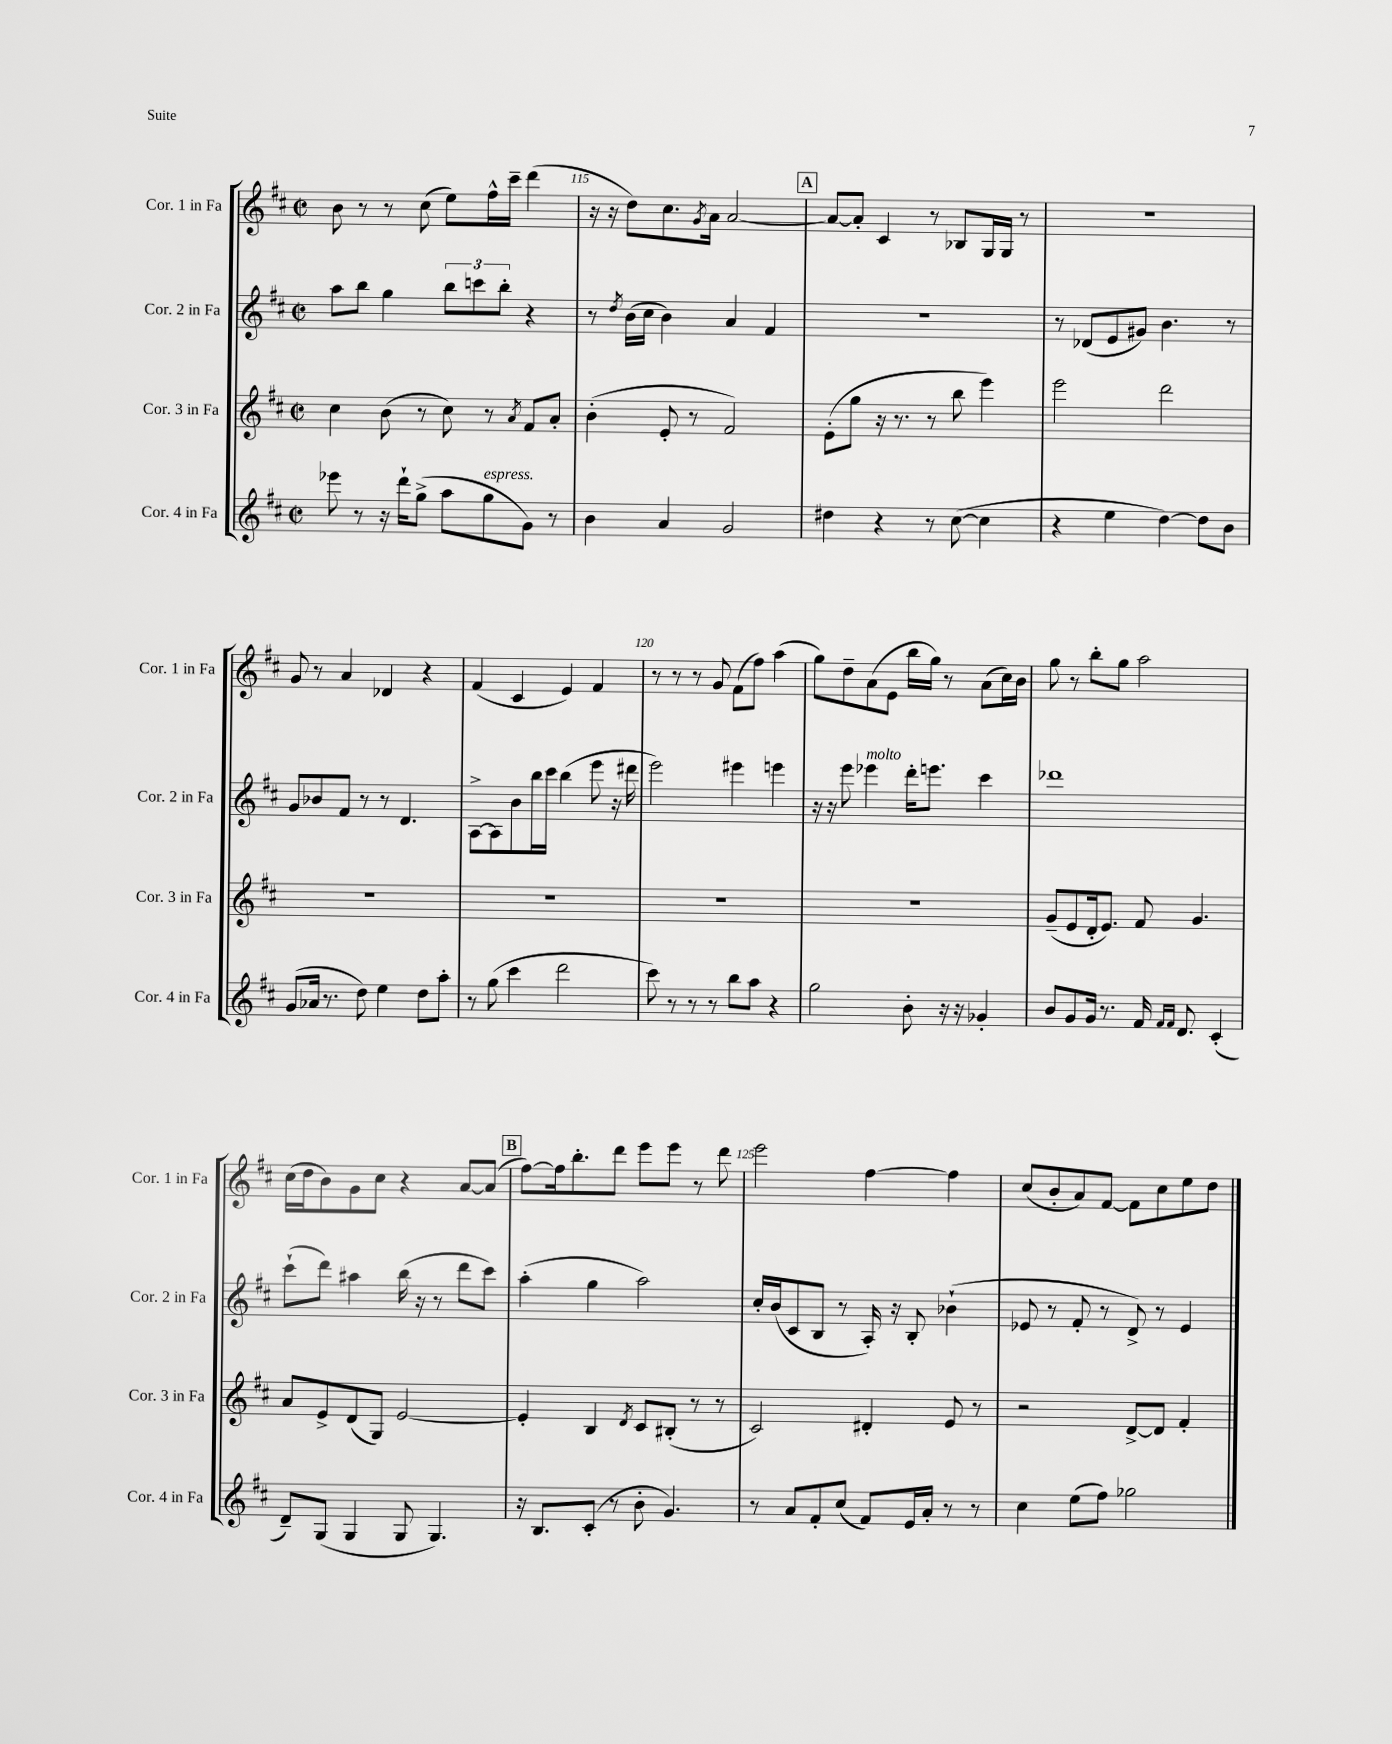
<<
\new StaffGroup <<
\new Staff = "s0" \with { instrumentName = "Cor. 1 in Fa" shortInstrumentName = "Cor. 1 in Fa" } {
    \clef treble \key d \major \defaultTimeSignature \time 2/2
    b'8 r8 r8 cis''8( e''8) fis''16-^ cis'''16-- d'''4( |
    r16 r16 d''8) cis''8. \acciaccatura { g'8 } a'16 a'2~ |
    \mark \markup { \box "A" } a'8~ a'8-. cis'4 r8 bes8 g16 g16 r8 |
    r1 |
    g'8 r8 a'4 des'4 r4 |
    fis'4( cis'4 e'4) fis'4 |
    r8 r8 r8 g'8 fis'8( fis''8) a''4( |
    g''8) d''8-- a'8( e'8 b''16 g''16) r8 a'8( cis''16) b'16 |
    g''8 r8 b''8-. g''8 a''2 |
    cis''16( d''16 b'8) g'8 cis''8 r4 a'8~ a'8( |
    \mark \markup { \box "B" } fis''8~) fis''16 b''8.-. d'''8 e'''8 e'''8 r8 d'''8 |
    e'''2 fis''4~ fis''4 |
    cis''8( b'8-. a'8) fis'8~ fis'8 cis''8 e''8 d''8 \bar "|." |
}
\new Staff = "s1" \with { instrumentName = "Cor. 2 in Fa" shortInstrumentName = "Cor. 2 in Fa" } {
    \clef treble \key d \major \defaultTimeSignature \time 2/2
    a''8 b''8 g''4 \tuplet 3/2 { b''8 c'''8 b''8-. } r4 |
    r8 \acciaccatura { d''8 } b'16( cis''16 b'4) a'4 fis'4 |
    \mark \markup { \box "A" } r1 |
    r8 des'8( e'8 gis'8) b'4. r8 |
    g'8 bes'8 fis'8 r8 r8 d'4. |
    a8~-> a8 b'8 b''16 cis'''16 b''4( e'''8 r16 dis'''16 |
    e'''2) eis'''4 e'''4 |
    r16 r16 e'''8 ees'''4^\markup { \italic "molto" } d'''16-. e'''8. cis'''4 |
    des'''1 |
    cis'''8-!( d'''8) ais''4 b''16( r16 r8 d'''8 cis'''8) |
    \mark \markup { \box "B" } a''4-.( g''4 a''2) |
    cis''16-. b'16( cis'8 b8 r8 a16-.) r16 b8-. bes'4-!( |
    ees'8 r8 fis'8-. r8 d'8->) r8 ees'4 \bar "|." |
}
\new Staff = "s2" \with { instrumentName = "Cor. 3 in Fa" shortInstrumentName = "Cor. 3 in Fa" } {
    \clef treble \key d \major \defaultTimeSignature \time 2/2
    cis''4 b'8( r8 cis''8) r8 \acciaccatura { a'8 } fis'8 a'8-. |
    b'4-.( e'8-. r8 fis'2) |
    \mark \markup { \box "A" } e'8-.( g''8 r16 r8. r8 b''8 e'''4) |
    e'''2 d'''2 |
    R1 |
    R1 |
    R1 |
    R1 |
    g'8--( e'8 d'16-. e'8.) fis'8 g'4. |
    a'8 e'8-> d'8( g8) e'2~ |
    \mark \markup { \box "B" } e'4-. b4 \acciaccatura { d'8 } cis'8 bis8-.( r8 r8 |
    cis'2) dis'4-. e'8 r8 |
    r2 d'8~-> d'8 fis'4-. \bar "|." |
}
\new Staff = "s3" \with { instrumentName = "Cor. 4 in Fa" shortInstrumentName = "Cor. 4 in Fa" } {
    \clef treble \key d \major \defaultTimeSignature \time 2/2
    ees'''8 r8 r16 d'''16-! g''8->( a''8 g''8^\markup { \italic "espress." } g'8) r8 |
    b'4 a'4 g'2 |
    \mark \markup { \box "A" } dis''4 r4 r8 cis''8~( cis''4 |
    r4 e''4 d''4~) d''8 b'8 |
    g'8( aes'16 r8. d''8) e''4 d''8 a''8-. |
    r8 g''8( cis'''4 d'''2 |
    cis'''8) r8 r8 r8 b''8 a''8 r4 |
    g''2 b'8-. r16 r16 ges'4-. |
    b'8 g'8 g'16 r8. fis'16 \grace { fis'16 fis'16 } d'8. cis'4-.( |
    d'8--) g8( g4 g8 g4.) |
    \mark \markup { \box "B" } r16 b8. cis'8-.( r8 b'8-. g'4.) |
    r8 a'8 fis'8-. cis''8( fis'8) e'16 a'16-. r8 r8 |
    cis''4 e''8( fis''8) ges''2 \bar "|." |
}
>>
>>
\layout { \context { \Score currentBarNumber = #114 \override BarNumber.break-visibility = ##(#f #t #t) barNumberVisibility = #(every-nth-bar-number-visible 5) } }
